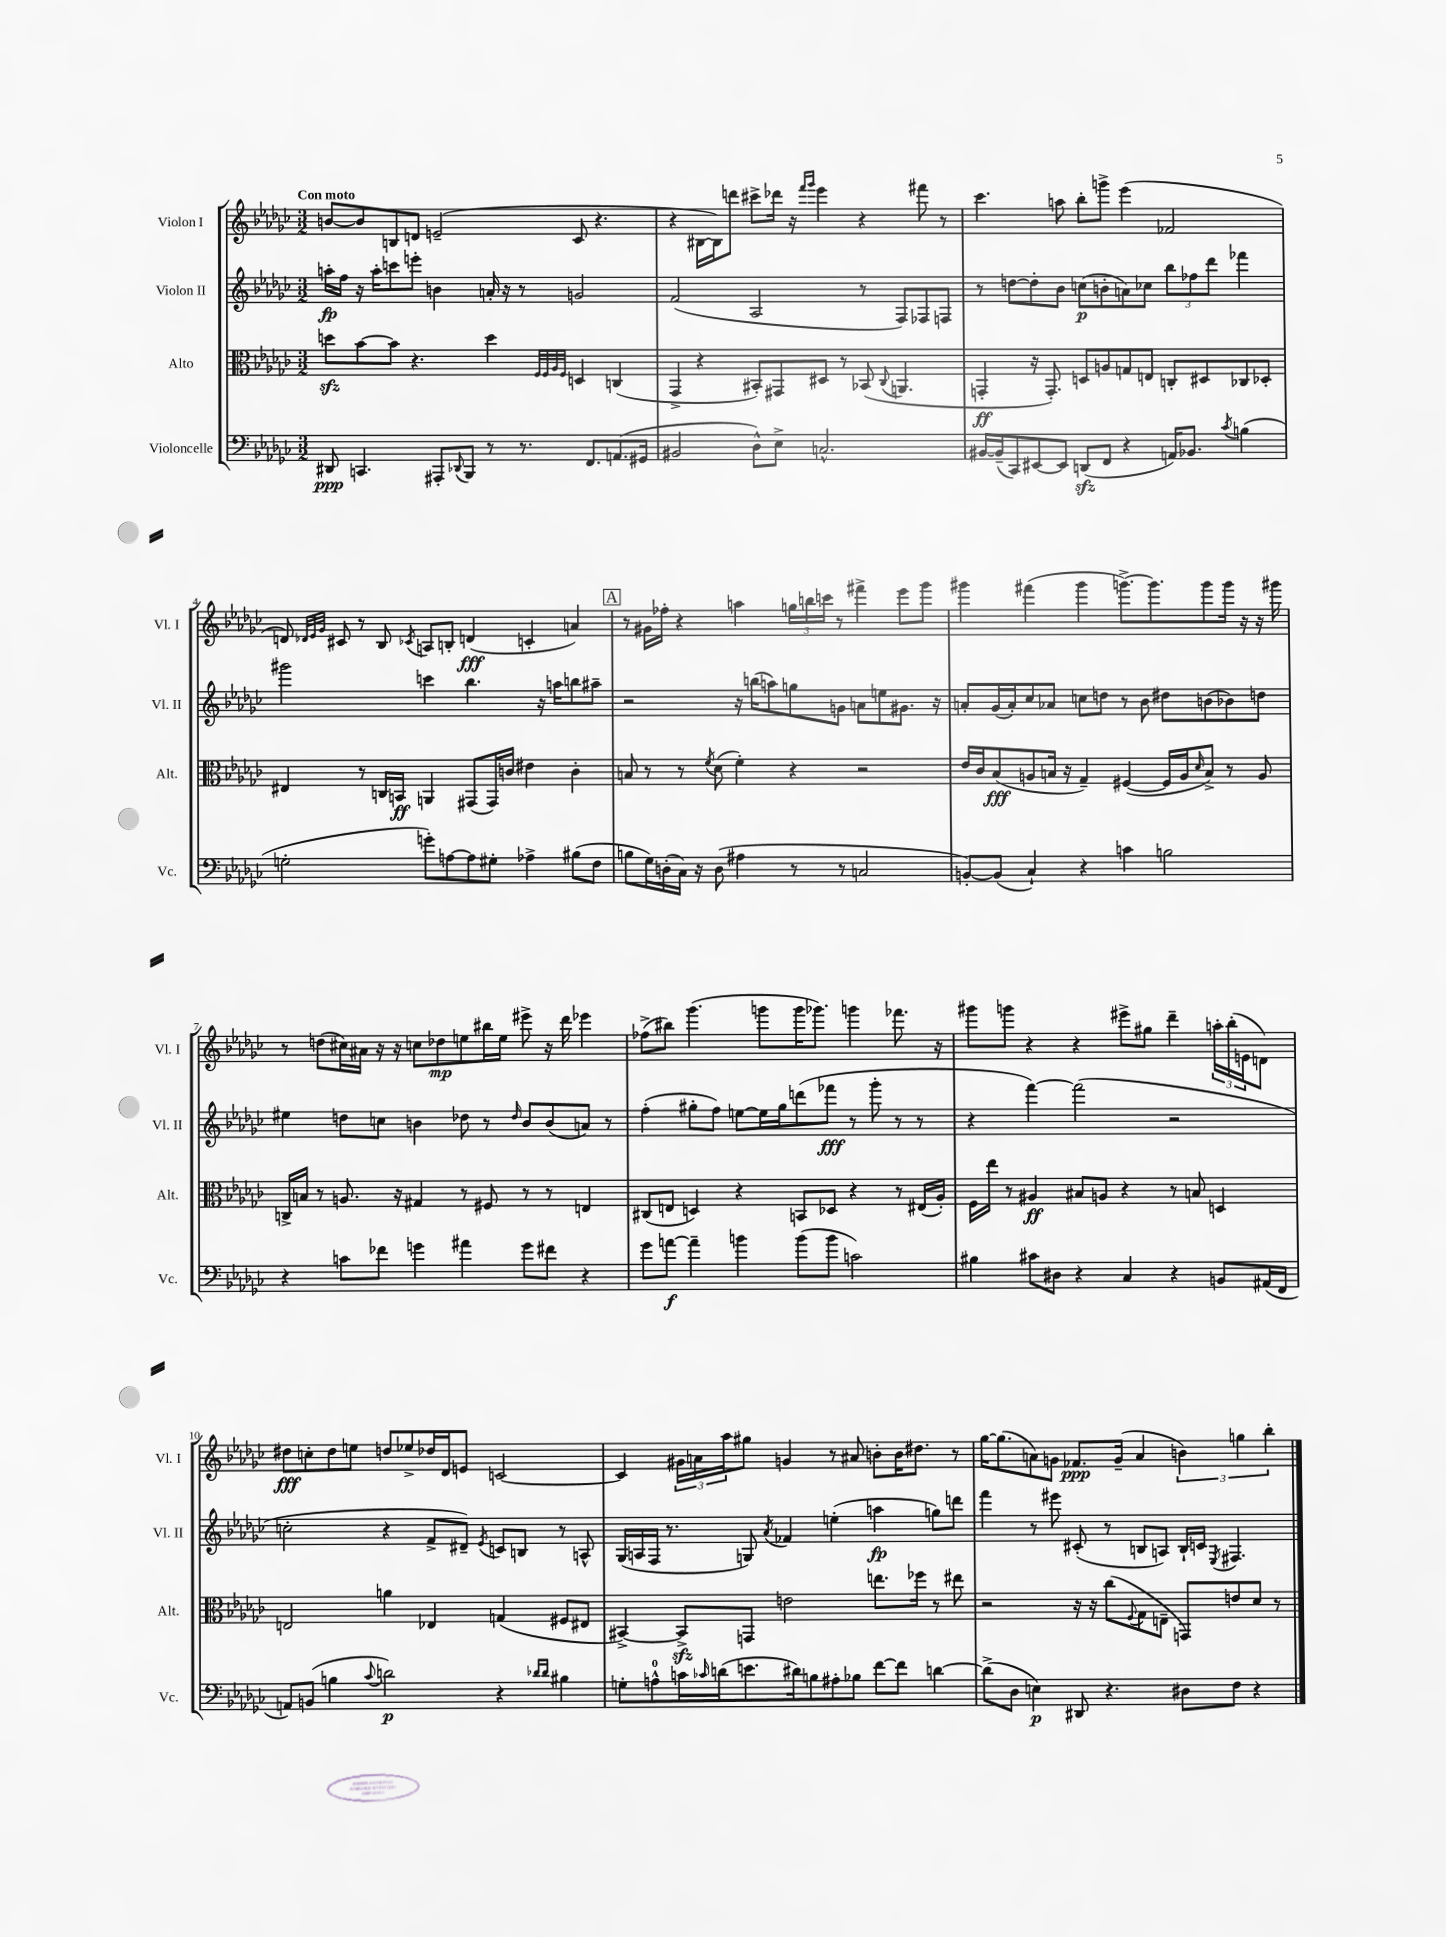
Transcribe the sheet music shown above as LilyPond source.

<<
\new StaffGroup <<
\new Staff = "s0" \with { instrumentName = "Violon I" shortInstrumentName = "Vl. I" } {
    \clef treble \key ges \major \numericTimeSignature \time 3/2 \tempo "Con moto"
    b'8~ b'8 b8 d'8 e'2--( ces'8 r4. |
    r4 bis16~ bis16) d'''8 cis'''8-> des'''16 r16 \grace { f'''16 ges'''16 } ees'''4 r4 fis'''8 r8 |
    ces'''4. a''8 bes''8-. g'''8-> ees'''4( fes'2 |
    d'8) \grace { des'32 ees'32 ges'32 } cis'8 r8 bes8 \acciaccatura { ces'8 } a8 b8-. d'4\fff( c'4-. a'4) |
    \mark \markup { \box "A" } r8 gis'16 fes''16-. r4 a''4 \tuplet 3/2 { g''16 b''16 c'''16 } r8 fis'''4-> ees'''8 ges'''8 |
    gis'''4 fis'''4( gis'''4 g'''8.~->) g'''8. g'''8 g'''16 r16 r16 gis'''16 |
    r8 d''8( cis''16) ais'16 r16 r16 c''8 des''8\mp e''8 bis''16 e''16 eis'''8-> r16 des'''16 ees'''4 |
    fes''8->( bis''8) ges'''4.( g'''8 g'''16 ges'''8.) g'''4 fes'''8. r16 |
    gis'''8 g'''8 r4 r4 eis'''8-> gis''8 des'''4-- \tuplet 3/2 { a''16-. bes''16-.( e'16 } d'8) |
    dis''8\fff c''8-. dis''8 e''8 d''8 ees''8-> des''16 des'16 e'8 c'2~ |
    c'4 \tuplet 3/2 { gis'16 a'16 aes''16 } gis''8 g'4 r8 ais'8 b'8-. b'16 dis''8. r8 |
    ges''16~ ges''8.( a'8) g'8 fes'8.\ppp g'16--( a'4 \tuplet 3/2 { b'4) g''4 bes''4-. } \bar "|." |
}
\new Staff = "s1" \with { instrumentName = "Violon II" shortInstrumentName = "Vl. II" } {
    \clef treble \key ges \major \numericTimeSignature \time 3/2
    a''16-.\fp f''16 r16 a''16-. c'''8 e'''8-. b'4 a'16-. r16 r8 g'2 |
    f'2( aes2 r8 f8) fes8 f8 |
    r8 d''8~ d''8-. bes'8 c''8\p( b'8-. a'8) ces''8 \tuplet 3/2 { bes''8 fes''8 des'''8 } fes'''4 |
    gis'''2 c'''4 bes''4. r16 a''16 b''8 ais''8-- |
    \mark \markup { \box "A" } r2 r16 b''16( a''8) g''8 g'8 a'8 e''8 gis'8. r16 |
    a'8-. ges'16( a'16-.) ces''8 aes'8 c''8 d''8 r8 bes'8 dis''8 b'8( bes'8) d''8 |
    eis''4 d''8 c''8 b'4 des''8 r8 \grace { des''16 } b'8 b'8( a'8) r8 |
    f''4-.( gis''8-. f''8) e''8~ e''16 gis''16 d'''8( fes'''8\fff r8 ges'''8-. r8 r8 |
    r4 f'''4~) f'''2( r2 |
    c''2-. r4 f'8-> dis'8--) \acciaccatura { ees'8 } c'8 b8 r8 a8-^ |
    ges16( a16 f16 r8. g8) \acciaccatura { aes'8 } fes'4 e''4-.( a''4\fp g''8) d'''8 |
    f'''4 r8 eis'''8 cis'8-.( r8 b8 a8) b16-! c'16 \acciaccatura { ees8 } fis4. \bar "|." |
}
\new Staff = "s2" \with { instrumentName = "Alto" shortInstrumentName = "Alt." } {
    \clef alto \key ges \major \numericTimeSignature \time 3/2
    d''8\sfz bes'8~ bes'8 r4. d''4 \grace { f32 f32 aes32 f32 } d4 c4( |
    ges,4-> r4 bis,8-.) gis,8 dis8 r8 bes,8( \appoggiatura { ces8 } a,4. |
    g,4-.\ff r16 g,8.-.) d8 a8 g8 e8 c8-. dis8 ces8 des8-. |
    eis4 r8 c16 b,16\ff a,4 gis,8( gis,16) c'16 eis'4 c'4-. |
    \mark \markup { \box "A" } b8 r8 r8 \acciaccatura { f'8 } des'8( f'4-.) r4 r2 |
    ees'16 ces'16 bes8\fff( a8 b16 r16 ges4--) fis4~( fis16 a16 \grace { des'16 } b8->) r8 a8 |
    c16-> b16 r8 a8. r16 gis4 r8 fis8 r8 r8 e4 |
    cis8( e8 d4) r4 b,8 des8 r4 r8 eis16( aes16-.) |
    f16 ees''16 r8 ais4\ff bis8 a8 r4 r8 b8 d4 |
    e2 a'4 ees4 g4( fis8 eis8 |
    bis,4~->) bis,8->\sfz g,8 e'2 e''8. fes''16 r8 eis''8 |
    r2 r16 r16 ces''8( \appoggiatura { f8 } ges8 e8-- g,8) e'8 des'8 r8 \bar "|." |
}
\new Staff = "s3" \with { instrumentName = "Violoncelle" shortInstrumentName = "Vc." } {
    \clef bass \key ges \major \numericTimeSignature \time 3/2
    dis,8\ppp c,4. ais,,8-. \appoggiatura { des,8 } bes,,8 r8 r8. f,8. a,8.( gis,16 |
    bis,2 des8-^) ees8-> c2.-^ |
    bis,16~ bis,16--( ces,8) eis,8~ eis,8 d,8\sfz( f,8 r4 a,16) bes,8. \acciaccatura { ces'8 } b4( |
    g2-. g'8-.) a8~ a8 gis8-. aes4-> bis8( f8 |
    \mark \markup { \box "A" } b8 ges16) d16-.( ces16) r16 d8( ais4 r8 r8 c2 |
    b,8~-.) b,8( ces4-!) r4 c'4 b2 |
    r4 c'8 fes'8 g'4 ais'4 g'8 fis'8 r4 |
    ges'8 a'8~\f a'4-- b'4 b'8( b'8 c'2) |
    bis4 cis'8 dis8 r4 ces4 r4 b,8 ais,16( f,16 |
    a,8) b,8( b4 \appoggiatura { ces'8 } d'2\p) r4 \grace { des'16 des'16 } bis4 |
    g8-. a8-0-^ c'16 \grace { ces'16 } d'16( e'8. dis'16) b8 ais8-. bes8 f'8~ f'8 d'4~ |
    d'8->( des8 e4\p) dis,8 r4. dis8 f8 r4 \bar "|." |
}
>>
>>
